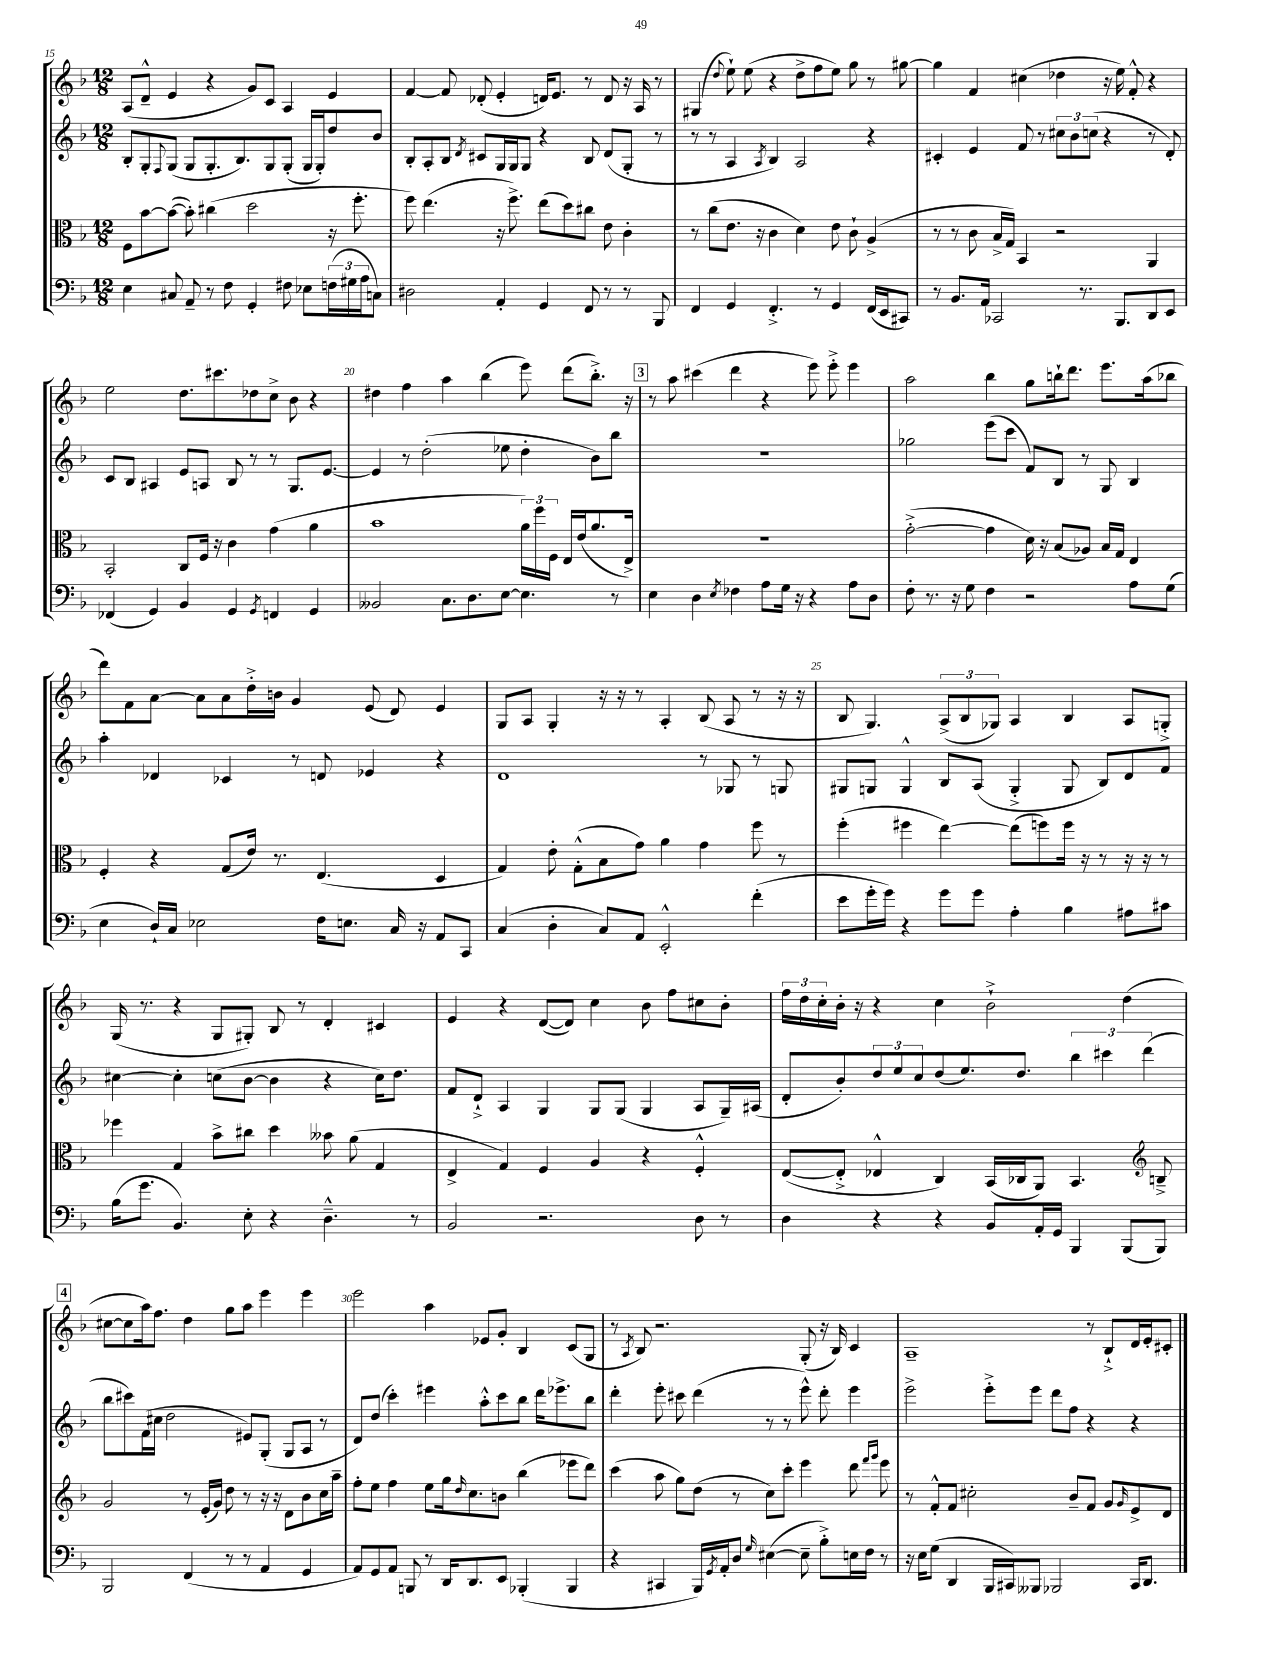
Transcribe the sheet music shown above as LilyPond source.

<<
\new StaffGroup <<
\new Staff = "s0" {
    \clef treble \key f \major \numericTimeSignature \time 12/8
    a8( d'8---^ e'4 r4 g'8) c'8 a4 e'4 |
    f'4~ f'8 des'8-.( e'4-. d'16) e'8. r8 d'8 r16 a16 r8 |
    gis4( \appoggiatura { d''8 } e''8-!) e''8( r4 d''8-> f''8 e''8) g''8 r8 gis''8~ |
    gis''4 f'4 cis''4( des''4 r16 e''16) f'8-.-^ r4 |
    e''2 d''8. cis'''8. des''8 c''8-> bes'8 r4 |
    dis''4 f''4 a''4 bes''4( e'''8) d'''8( bes''8.-.->) r16 |
    \mark \markup { \box "3" } r8 a''8 cis'''4( d'''4 r4 e'''8) e'''8-.-> e'''4 |
    a''2 bes''4 g''8 b''16-! d'''8. e'''8. a''16( bes''8 |
    d'''8) f'8 a'8~ a'8 a'8 d''16-.-> b'16 g'4 e'8( d'8) e'4 |
    g8 a8 g4-. r16 r16 r8 a4-. bes8( a8 r8 r16 r16 |
    bes8 g4.) \tuplet 3/2 { a8->( bes8 ges8) } a4 bes4 a8 g8-.-> |
    g16( r8. r4 g8 gis8-.) bes8 r8 d'4-. cis'4 |
    e'4 r4 d'8~( d'8) c''4 bes'8 f''8 cis''8 bes'8-. |
    \tuplet 3/2 { f''16 d''16 c''16-. } bes'16-. r16 r4 c''4 bes'2-!-> d''4( |
    \mark \markup { \box "4" } cis''8~ cis''8 a''16) f''8. d''4 g''8 a''8 e'''4 e'''4 |
    e'''2 a''4 ees'8 g'8-. bes4 c'8( g8 |
    r8 \acciaccatura { a8 } bes8) r2. g8-.( r16 bes16) c'4 |
    a1-- r8 bes8-!-> d'16 e'16-. cis'8-. \bar "|." |
}
\new Staff = "s1" {
    \clef treble \key f \major \numericTimeSignature \time 12/8
    bes8-. g8-. \appoggiatura { f8 } g8( g8 g8.-. bes8.) g8 g8-.( g16 g16-.) d''8 bes'8 |
    bes8-. a8-. bes8 \acciaccatura { d'8 } cis'8 g16 g16 g8 r4 bes8 d'8( g8-. r8 |
    r8 r8 a4 \acciaccatura { a8 } bes4) a2 r4 |
    cis'4-. e'4 f'8 r8 \tuplet 3/2 { cis''8 bes'8 c''8( } r4 r8 d'8-.) |
    c'8 bes8 ais4 e'8 a8 bes8 r8 r8 g8. e'8.~ |
    e'4 r8 d''2-.( ees''8 d''4-. bes'8) bes''8 |
    \mark \markup { \box "3" } R1. |
    ges''2 e'''8( c'''8 f'8) bes8 r8 g8 bes4 |
    a''4-. des'4 ces'4 r8 d'8 ees'4 r4 |
    d'1 r8 ges8 r8 g8 |
    gis8 g8 g4-^ bes8 a8( g4-.-> g8 bes8) d'8 f'8 |
    cis''4~ cis''4-. c''8( bes'8~ bes'4 r4 c''16) d''8. |
    f'8 d'8-!-> a4 g4 g8 g8( g4 a8 g16--) ais16( |
    d'8-. bes'8-.) \tuplet 3/2 { d''8 e''8 c''8 } d''8( e''8.) d''8. \tuplet 3/2 { bes''4 cis'''4 d'''4( } |
    \mark \markup { \box "4" } bes''8 cis'''8) f'16( cis''16 d''2 eis'8) g8-.( g8 a8 r8 |
    d'8) d''8( c'''4-.) eis'''4 a''8-.-^ c'''8 bes''8 d'''16 ees'''8.-> bes''8 |
    d'''4-. e'''8-. cis'''8 d'''4( r8 r8 e'''8-^) d'''8-. e'''4 |
    e'''2-> e'''8-.-> e'''8 d'''8 f''8 r4 r4 \bar "|." |
}
\new Staff = "s2" {
    \clef alto \key f \major \numericTimeSignature \time 12/8
    f8 bes'8~ bes'8~( bes'8-.) cis''4( d''2 r16 f''8.-. |
    f''8) e''4.( r16 f''8.->) e''8( d''8) cis''8 e'8 c'4-. |
    r8 c''8( e'8. r16 c'4 d'4) e'8 c'8-! a4->( |
    r8 r8 c'8 bes16-> g16) bes,4 r2 a,4 |
    bes,2-. c8 f16 r16 c'4 g'4( a'4 |
    bes'1 \tuplet 3/2 { a'16) f''16 f16 } e16 e'16( a'8. e16->) |
    \mark \markup { \box "3" } R1. |
    g'2~-.->( g'4 d'16) r16 bes8( aes8) bes16 g16 e4 |
    f4-. r4 g8( e'16) r8. e4.( d4 |
    g4) e'8-. g8-.-^( bes8 g'8) a'4 g'4 f''8 r8 |
    f''4-.( fis''4 e''4~) e''8( f''8) f''16 r16 r8 r16 r16 r8 |
    fes''4 g4 bes'8-> cis''8 d''4 beses'8 a'8( g4 |
    e4-> g4) f4 a4 r4 f4-.-^ |
    e8~( e8-.-> ees4-^ c4) bes,16( ces16 a,8) bes,4. \clef treble b8---> |
    \mark \markup { \box "4" } g'2 r8 e'16-.( g'16) d''8 r8 r16 r16 d'8 bes'8 c''16 a''16-- |
    f''8-. e''8 f''4 e''8 g''16 \grace { d''16 } c''8. b'8 bes''4( ees'''8 d'''8) |
    c'''4( a''8 g''8) d''8( r8 c''8) c'''8-. e'''4 d'''8 \grace { f'''16 g'''16 } e'''8 |
    r8 f'8-.-^ f'8 cis''2-. bes'8-- f'8 g'8 \grace { g'16 } e'8-> d'8 \bar "|." |
}
\new Staff = "s3" {
    \clef bass \key f \major \numericTimeSignature \time 12/8
    e4 cis8 a,8-- r8 f8 g,4-. fis8 ees8 \tuplet 3/2 { f16( gis16 a16 } c8) |
    dis2 a,4-. g,4 f,8 r8 r8 bes,,8 |
    f,4 g,4 f,4.-.-> r8 g,4 f,16( e,16 cis,8) |
    r8 bes,8. a,16 ces,2 r8. bes,,8. d,8 e,8 |
    fes,4( g,4) bes,4 g,4 \acciaccatura { g,8 } f,4 g,4 |
    beses,2 c8. d8. e8~ e4. r8 |
    \mark \markup { \box "3" } e4 d4 \acciaccatura { e8 } fes4 a8 g16 r16 r4 a8 d8 |
    f8-. r8. r16 g8 f4 r2 a8 g8( |
    e4 d16-!) c16 ees2 f16 e8. c16 r16 a,8 c,8 |
    c4( d4-. c8) a,8 e,2-.-^ f'4-.( |
    e'8 g'16-. g'16) r4 g'8 g'8 a4-. bes4 ais8 cis'8 |
    bes16( g'8. bes,4.) e8-. r4 d4.---^ r8 |
    bes,2 r2. d8 r8 |
    d4 r4 r4 bes,8 a,16-. g,16 bes,,4 bes,,8( bes,,8) |
    \mark \markup { \box "4" } bes,,2 f,4( r8 r8 a,4 g,4 |
    a,8) g,8 a,8 b,,8 r8 d,16 d,8. e,8 bes,,4-.( bes,,4 |
    r4 cis,4 bes,,16) \acciaccatura { g,8 } a,16-. d8 \grace { g16 } eis4~( eis8-- bes8-.->) e16 f16 r8 |
    r16 e16 g8( d,4 bes,,16 cis,16) beses,,8 bes,,2 cis,16 d,8. \bar "|." |
}
>>
>>
\layout { \context { \Score currentBarNumber = #15 \override BarNumber.break-visibility = ##(#f #t #t) barNumberVisibility = #(every-nth-bar-number-visible 5) } }
